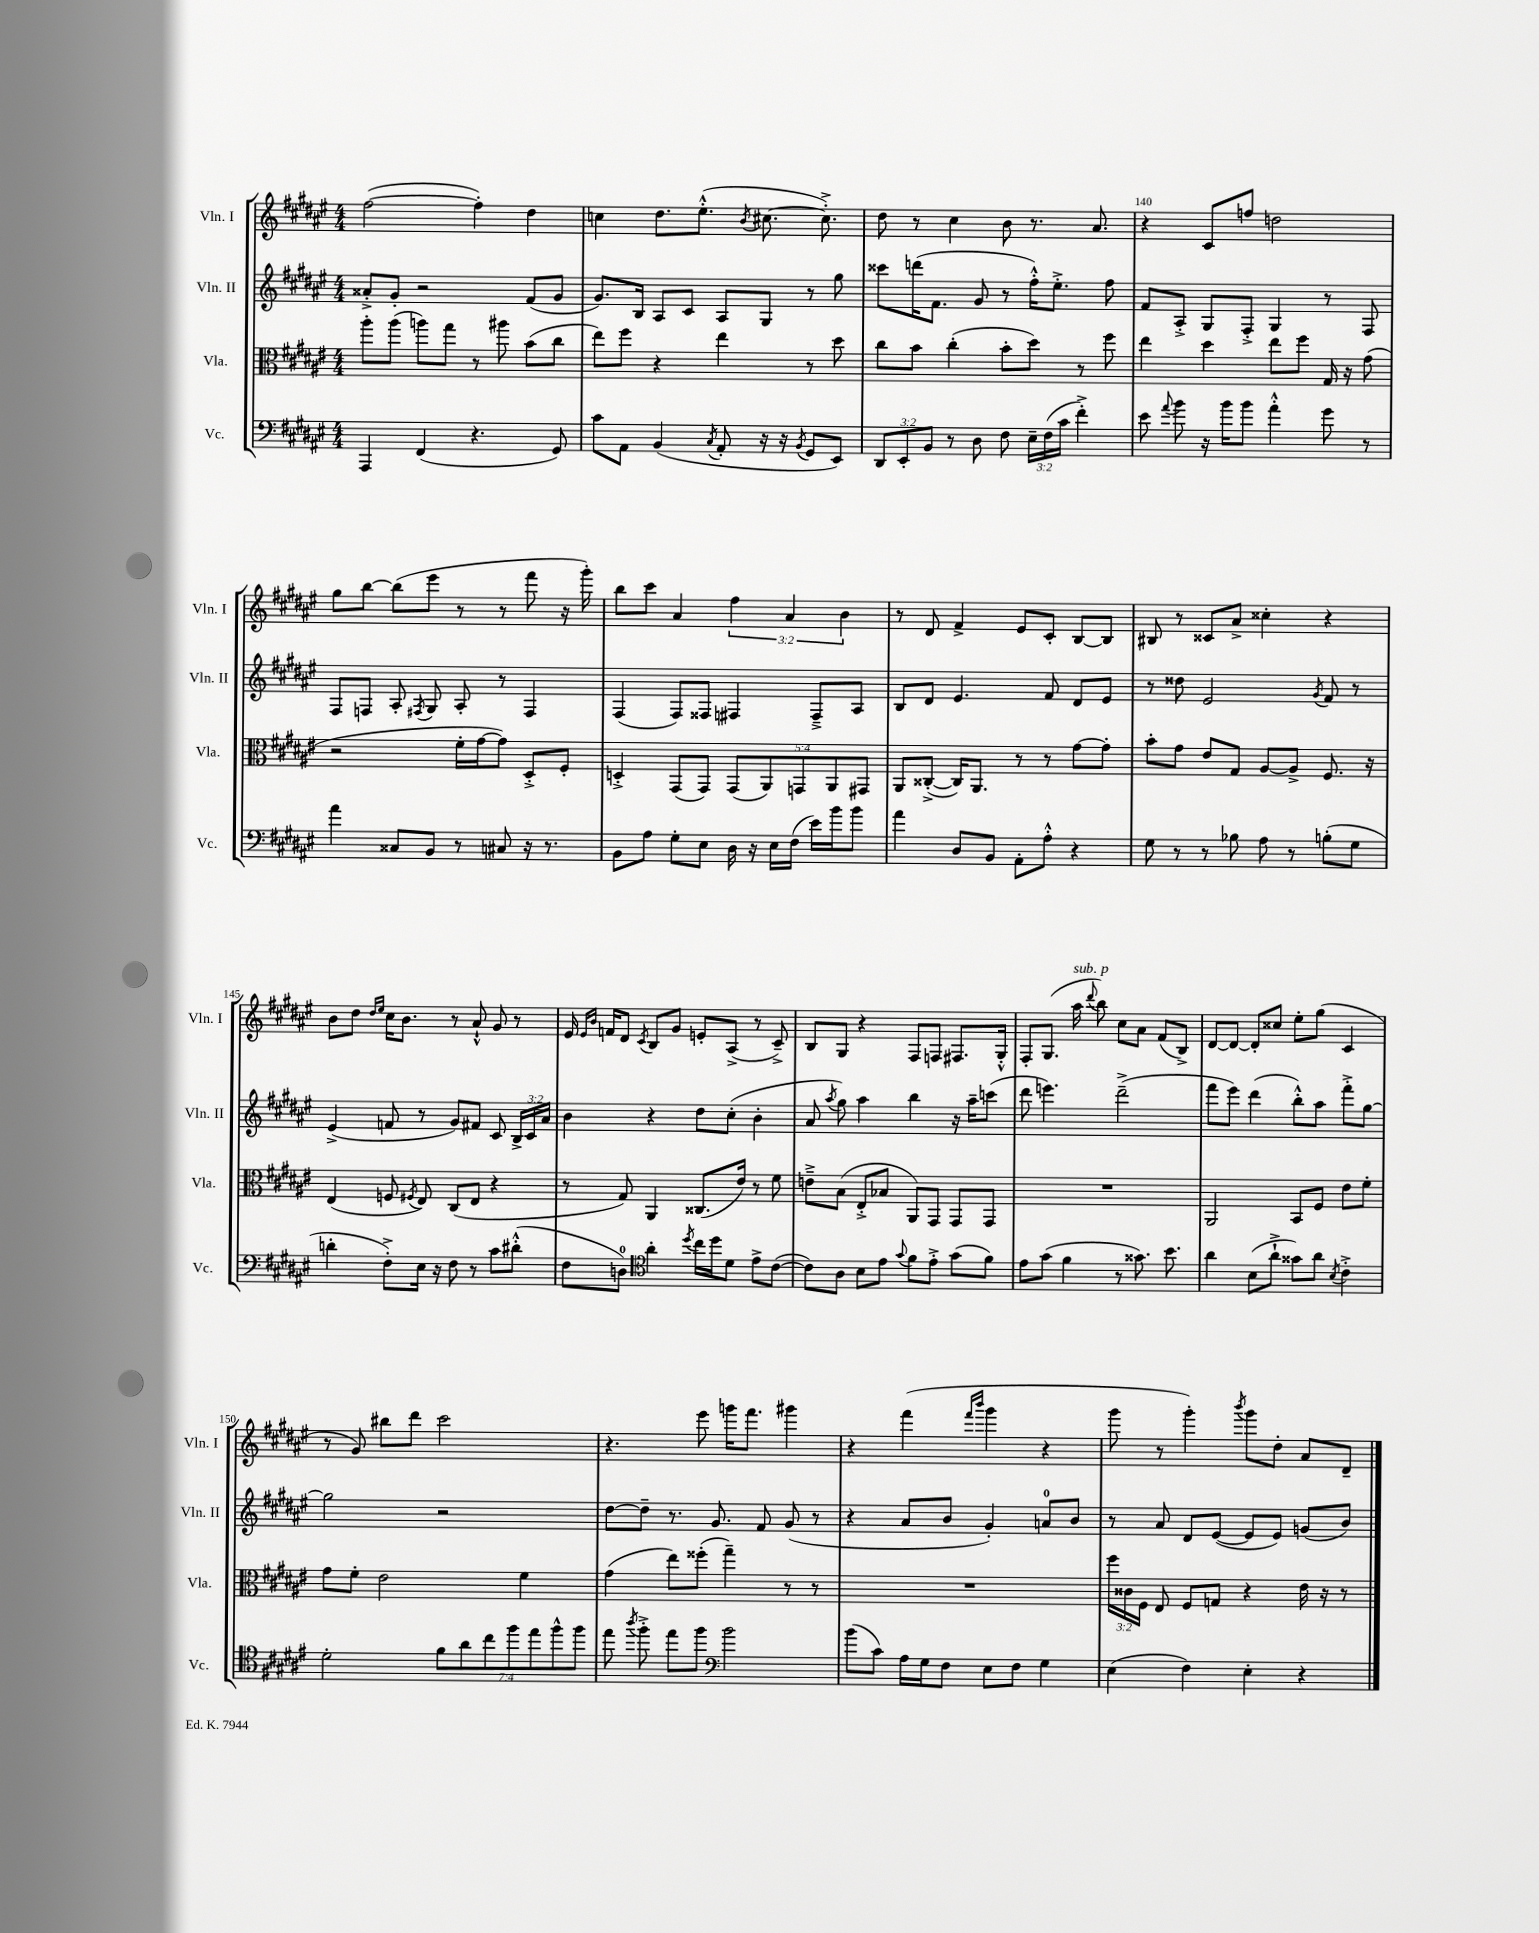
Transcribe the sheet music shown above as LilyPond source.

<<
\new StaffGroup <<
\new Staff = "s0" \with { instrumentName = "Vln. I" shortInstrumentName = "Vln. I" } {
    \clef treble \key fis \major \numericTimeSignature \time 4/4 \override Staff.TupletNumber.text = #tuplet-number::calc-fraction-text
    \autoBeamOff fis''2~( fis''4-.) dis''4 |
    c''4 dis''8.[ eis''8.]-.-^( \acciaccatura { b'8 } cis''8.~ cis''8.-.->) |
    dis''8 r8 cis''4 b'8 r8. ais'8. |
    r4 cis'8[ f''8] d''2 |
    gis''8[ b''8]~ b''8[( eis'''8] r8 r8 fis'''8 r16 gis'''16-.) |
    b''8[ cis'''8] ais'4 \tuplet 3/2 { fis''4 ais'4 b'4 } |
    r8 dis'8 fis'4-> eis'8[ cis'8]-. b8[~ b8] |
    bis8 r8 cisis'8[ ais'8]-> cisis''4-. r4 |
    b'8[ dis''8] \grace { dis''16[ eis''16] } cis''16[ b'8.] r8 ais'8-!-^ gis'8 r8 |
    eis'16 \grace { eis'16[ b'16] } f'16[ dis'8] \acciaccatura { cis'8 } b8[ gis'8] e'8[-. ais8]->( r8 cis'8--->) |
    b8[ gis8] r4 fis8[ f8] fis8.[ gis16]-.-^ |
    fis8[-. gis8.]( ais''16^\markup { \italic "sub. p" } \appoggiatura { dis'''8 } b''8) cis''8[ ais'8] fis'8[( b8]->) |
    dis'8[~ dis'8]~ dis'8[-. cisis''8] eis''8[-. gis''8]( cis'4 |
    r8 gis'8) bis''8[ dis'''8] cis'''2 |
    r4. eis'''8 g'''16[ fis'''8.] gis'''4 |
    r4 fis'''4( \grace { fis'''16[ b'''16] } gis'''4 r4 |
    gis'''8 r8 gis'''4-.) \acciaccatura { b'''8 } gis'''8[ dis''8]-. ais'8[ dis'8]-- \bar "|." |
}
\new Staff = "s1" \with { instrumentName = "Vln. II" shortInstrumentName = "Vln. II" } {
    \clef treble \key fis \major \numericTimeSignature \time 4/4 \override Staff.TupletNumber.text = #tuplet-number::calc-fraction-text
    \autoBeamOff aisis'8[-.-> gis'8]-. r2 fis'8[( gis'8] |
    gis'8.[) b16] ais8[ cis'8] ais8[ gis8] r8 gis''8 |
    cisis'''8[ d'''16( fis'8.] gis'8 r8 fis''16[-.-^) eis''8.]-.-> fis''8 |
    fis'8[ ais8]-.-> gis8[ fis8]-.-> gis4 r8 fis8 |
    fis8[ f8] ais8-. \acciaccatura { fis8 } gis8 ais8-. r8 fis4 |
    fis4( fis8[) fisis8] fis4 fis8[---> ais8] |
    b8[ dis'8] eis'4. fis'8 dis'8[ eis'8] |
    r8 disis''8 eis'2 \acciaccatura { gis'8 } fis'8 r8 |
    eis'4->( f'8 r8 gis'8[) fis'8] cis'8 \tuplet 3/2 { b16[-> cis'16 ais'16] } |
    b'4 r4 dis''8[ cis''8]-.( b'4-. |
    ais'8 \acciaccatura { ais''8 } gis''8) ais''4 b''4 r16 ais''16[-- c'''8]( |
    dis'''8 e'''4.) dis'''2--->( |
    fis'''8[ eis'''8]) dis'''4( b''8[-.-^) ais''8] fis'''8[-.-> gis''8]~ |
    gis''2 r2 |
    dis''8[~ dis''8]-- r8. gis'8. fis'8 gis'8( r8 |
    r4 ais'8[ b'8] gis'4-.) a'8[-0 b'8] |
    r8 ais'8 dis'8[ eis'8]~( eis'8[ eis'8]) g'8[( b'8]) \bar "|." |
}
\new Staff = "s2" \with { instrumentName = "Vla." shortInstrumentName = "Vla." } {
    \clef alto \key fis \major \numericTimeSignature \time 4/4 \override Staff.TupletNumber.text = #tuplet-number::calc-fraction-text
    \autoBeamOff ais''8[-. ais''8]( a''8[) gis''8] r8 ais''8 b'8[( cis''8] |
    eis''8[) fis''8] r4 eis''4 r8 dis''8 |
    cis''8[ b'8] cis''4-.( b'8[-. dis''8]) r8 fis''8 |
    eis''4 dis''4 eis''8[ fis''8] gis16 r16 gis'8( |
    r2 fis'16[-. gis'16~ gis'8]) dis8[-.-> fis8]-. |
    d4-.-> gis,8[( gis,8]) \tuplet 5/4 { gis,8[( ais,8) g,8 ais,8 gis,8] } |
    ais,8[ cisis8]~-.->( cisis16[) ais,8.] r8 r8 gis'8[~ gis'8]-. |
    b'8[-. gis'8] eis'8[ gis8] ais8[~ ais8]-> fis8. r16 |
    eis4( f8 \acciaccatura { fis8 } eis8) cis8[( eis8] r4 |
    r8 gis8) ais,4 cisis8.[( eis'16]) r8 fis'8 |
    e'8[---> b8]( eis8[-.-> bes8] ais,8[) gis,8] gis,8[ gis,8] |
    R1 |
    ais,2 b,8[ fis8] eis'8[ fis'8]-. |
    gis'8[ fis'8]-. eis'2 fis'4 |
    gis'4( eis''8[) fisis''8]-.( gis''4--) r8 r8 |
    R1 |
    \tuplet 3/2 { fis''16[ cisis'16 fis16] } eis8 fis8[ g8] r4 eis'16 r16 r8 \bar "|." |
}
\new Staff = "s3" \with { instrumentName = "Vc." shortInstrumentName = "Vc." } {
    \clef bass \key fis \major \numericTimeSignature \time 4/4 \override Staff.TupletNumber.text = #tuplet-number::calc-fraction-text
    \autoBeamOff ais,,4 fis,4( r4. gis,8) |
    cis'8[ ais,8] b,4( \acciaccatura { cis8 } ais,8-. r16 r16 \acciaccatura { b,8 } gis,8[ eis,8]) |
    \tuplet 3/2 { dis,8[ eis,8-. b,8] } r8 dis8 fis8 \tuplet 3/2 { eis16[-- fis16( cis'16] } fis'4-.->) |
    eis'8 \appoggiatura { ais'8 } b'8 r16 b'16[ b'8] ais'4-.-^ gis'8 r8 |
    ais'4 cisis8[ b,8] r8 cis8 r16 r8. |
    b,8[ ais8] gis8[-. eis8] dis16 r16 eis16[ fis16]( eis'16[) b'16 b'8] |
    ais'4 dis8[ b,8] ais,8[-. ais8]-.-^ r4 |
    gis8 r8 r8 bes8 ais8 r8 b8[-.( gis8] |
    d'4-. fis8[-.->) eis16] r16 fis8 r8 cis'8[ dis'8]-.-^( |
    fis8[ d8]-0) \clef tenor ais'4-. \acciaccatura { dis''8 } cis''16[ dis''16 dis'8] eis'8[-> cis'8]~( |
    cis'8[) ais8] b8[ eis'8] \appoggiatura { gis'8 } fis'8[ eis'8]-.-> gis'8[( fis'8]) |
    eis'8[ gis'8]( fis'4 r8 gisis'8.) b'8. |
    ais'4 b8[( ais'8]-!-> gisis'8[) ais'8] \acciaccatura { b8 } cis'4-.-> |
    dis'2-. \tuplet 7/4 { fis'8[ ais'8 cis''8 fis''8 eis''8 fis''8-^ fis''8] } |
    eis''8 \acciaccatura { ais''8 } fis''8-.-> eis''8[ fis''8] \clef bass b'2 |
    b'8[( cis'8]) ais16[ gis16 fis8] eis8[ fis8] gis4 |
    eis4( fis4) eis4-. r4 \bar "|." |
}
>>
>>
\layout { \context { \Score currentBarNumber = #137 \override BarNumber.break-visibility = ##(#f #t #t) barNumberVisibility = #(every-nth-bar-number-visible 5) } }
